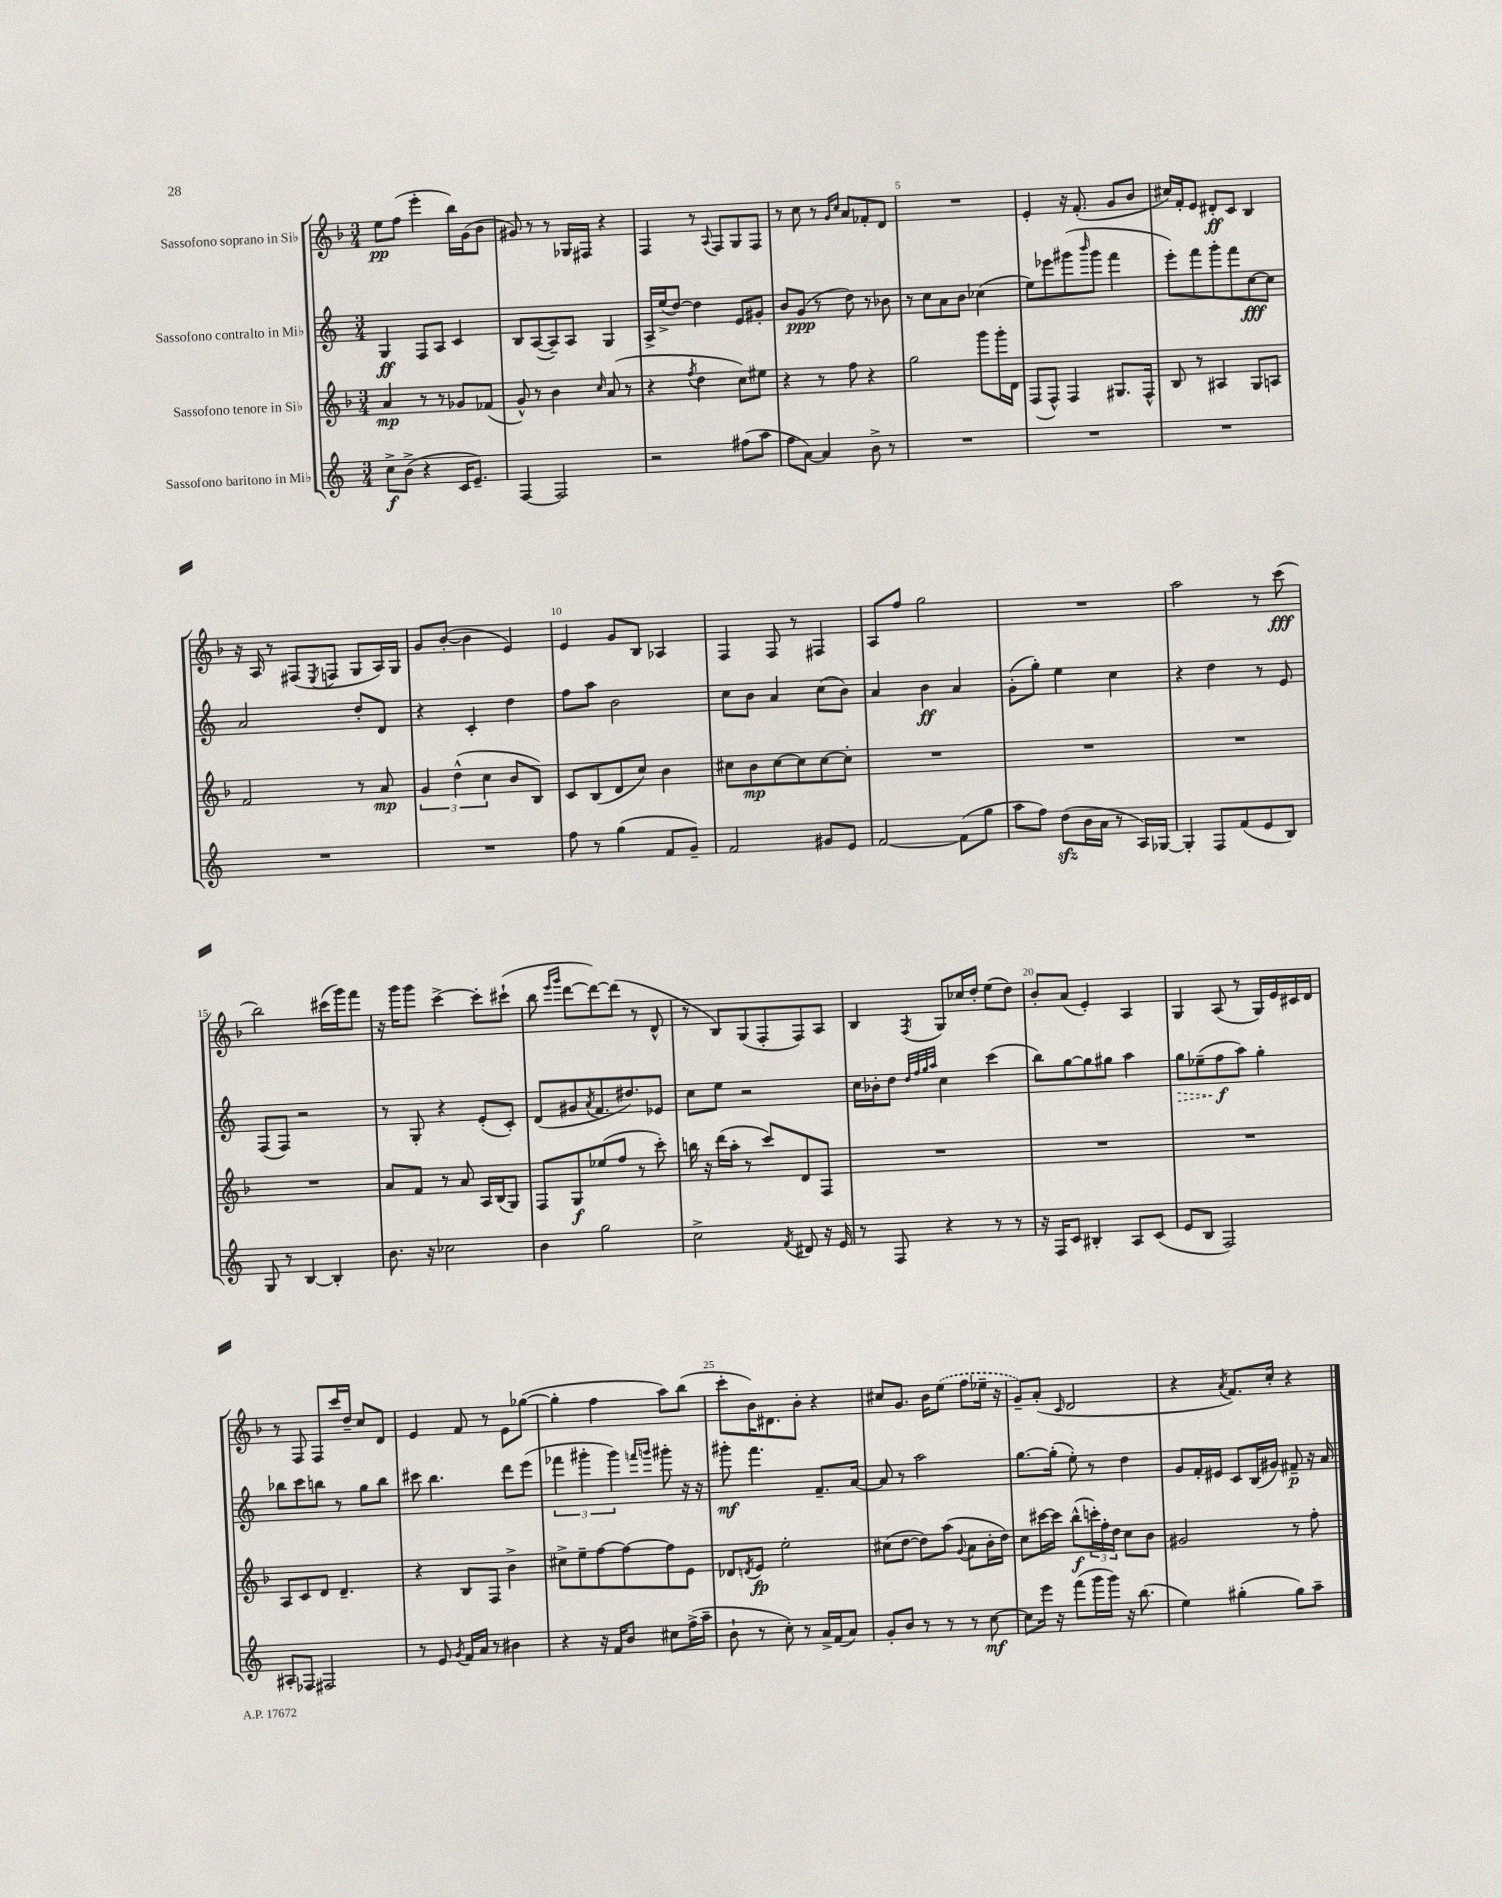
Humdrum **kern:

**kern	**dynam	**kern	**dynam	**kern	**dynam	**kern	**dynam
*part4	*part4	*part3	*part3	*part2	*part2	*part1	*part1
*staff4	*staff4	*staff3	*staff3	*staff2	*staff2	*staff1	*staff1
*I"Sassofono baritono in Mi♭	*	*I"Sassofono tenore in Si♭	*	*I"Sassofono contralto in Mi♭	*	*I"Sassofono soprano in Si♭	*
*clefG2	*	*clefG2	*	*clefG2	*	*clefG2	*
*k[]	*	*k[b-]	*	*k[]	*	*k[b-]	*
*M3/4	*	*M3/4	*	*M3/4	*	*M3/4	*
=1	=1	=1	=1	=1	=1	=1	=1
8cc^\L	f	4a/	mp	4G/	ff	8ee\L	pp
(8b^\J	.	.	.	.	.	(8ff\J	.
4r	.	8r	.	8F/L	.	4eee'\	.
.	.	8r	.	8A/J	.	.	.
16c/KL	.	8g-X/L	.	4c/	.	16bb-\LL)	.
8.e~/J)	.	.	.	.	.	(16g\J	.
.	.	(8f-X/J	.	.	.	8b-\J	.
=2	=2	=2	=2	=2	=2	=2	=2
[4F/	.	8g^^/)	.	8B/L	.	8g#X/)	.
.	.	8r	.	([8A/	.	8r	.
2F/]	.	4b-\	.	8A~/])	.	8r	.
.	.	.	.	8A/J	.	16G-X/LL	.
.	.	.	.	.	.	16F#X/JJ	.
.	.	16qqcc/	.	.	.	.	.
.	.	(8a/	.	4G/	.	4r	.
.	.	8r	.	.	.	.	.
=3	=3	=3	=3	=3	=3	=3	=3
2r	.	4r	.	16A^/LL	.	4F/	.
.	.	.	.	(16ee^/J	.	.	.
.	.	.	.	[8dd/J)	.	.	.
.	.	8qff/	.	.	.	.	.
.	.	4dd\	.	4dd\]	.	8r	.
.	.	.	.	.	.	8qqA/	.
.	.	.	.	.	.	8F/L	.
(8ff#X\L	.	8cc\L)	.	8e/L	.	8G/	.
8aa\J	.	8ee#X\J	.	8g#X'/J	.	8F/J	.
=4	=4	=4	=4	=4	=4	=4	=4
8ff\L	.	4r	.	8b/L	.	8r	.
[8a\J)	.	.	.	(8g/J	ppp	8cc\	.
4a/]	.	8r	.	8r	.	8r	.
.	.	.	.	.	.	16qqg/LL	.
.	.	.	.	.	.	16qqcc/JJ	.
.	.	8ff\	.	8dd\)	.	8a/L	.
8b^\	.	4r	.	8r	.	8f-X'/	.
8r	.	.	.	8b-X\	.	8d/J	.
=5	=5	=5	=5	=5	=5	=5	=5
2.r	.	2gg\	.	8r	.	2.r	.
.	.	.	.	8cc\L	.	.	.
.	.	.	.	8a\	.	.	.
.	.	.	.	8b\J	.	.	.
.	.	8ggg\L	.	(4cc-X\	.	.	.
.	.	16ggg'\L	.	.	.	.	.
.	.	16d\JJ	.	.	.	.	.
=6	=6	=6	=6	=6	=6	=6	=6
2.r	.	(8F/L	.	8ee\L)	.	4e'/	.
.	.	8F^^/J)	.	8eee-X\	.	.	.
.	.	4F/	.	(8ggg#X\	.	16r	.
.	.	.	.	.	.	(8.f'/	.
.	.	.	.	16qqbbb/	.	.	.
.	.	.	.	8ggg#\J	.	.	.
.	.	8.G#X/L	.	4fff\	.	8g/L	.
.	.	.	.	.	.	8b-/J	.
.	.	16F^^/Jk	.	.	.	.	.
=7	=7	=7	=7	=7	=7	=7	=7
2.r	.	8B-/	.	8eee'\L)	.	16cc#X/LL)	.
.	.	.	.	.	.	16f'/J	.
.	.	8r	.	8fff\	.	8e/J	.
.	.	4A#X/	.	8ggg'\	.	8d#X'/L	ff
.	.	.	.	8fff\	.	8c/J	.
.	.	8G/L	.	[8cc\	fff	4B-/	.
.	.	8An/J	.	8cc\J]	.	.	.
!!LO:LB:g=z
=8	=8	=8	=8	=8	=8	=8	=8
2.r	.	2f/	.	2a/	.	16r	.
.	.	.	.	.	.	16A/	.
.	.	.	.	.	.	8r	.
.	.	.	.	.	.	(8F#X/L	.
.	.	.	.	.	.	8qE/	.
.	.	.	.	.	.	8Fn/J	.
.	.	8r	.	8dd'/L	.	8G/L	.
.	.	8a/	mp	8d/J	.	16A/L)	.
.	.	.	.	.	.	16G/JJ	.
=9	=9	=9	=9	=9	=9	=9	=9
2.r	.	6g/	.	4r	.	8g/L	.
.	.	.	.	.	.	([8b-'/J	.
.	.	(6dd^^\	.	.	.	.	.
.	.	.	.	4c'/	.	4b-\]	.
.	.	6cc\	.	.	.	.	.
.	.	8b-/L	.	4dd\	.	4e/)	.
.	.	8B-/J)	.	.	.	.	.
=10	=10	=10	=10	=10	=10	=10	=10
8ff\	.	8c/L	.	8ff\L	.	4e/	.
8r	.	(8B-/	.	8aa\J	.	.	.
(4gg\	.	8d/	.	2b\	.	8g/L	.
.	.	8cc/J)	.	.	.	8B-/J	.
8f/L	.	4b-\	.	.	.	4A-X/	.
8g~/J)	.	.	.	.	.	.	.
=11	=11	=11	=11	=11	=11	=11	=11
2f/	.	8cc#X\L	.	8cc\L	.	4F/	.
.	.	8b-\	mp	8b\J	.	.	.
.	.	[8cc#\	.	4a/	.	8F/	.
.	.	8cc#\]	.	.	.	8r	.
8g#X/L	.	[8cc#\	.	(8cc\L	.	4F#X/	.
8e/J	.	8cc#'\J]	.	8b\J)	.	.	.
=12	=12	=12	=12	=12	=12	=12	=12
[2f/	.	2.r	.	4a/	.	8A/L	.
.	.	.	.	.	.	8ff/J	.
.	.	.	.	4b\	ff	2gg\	.
(8f\L]	.	.	.	4a/	.	.	.
8gg\J	.	.	.	.	.	.	.
=13	=13	=13	=13	=13	=13	=13	=13
8aa\L	.	2.r	.	(8g'\L	.	2.r	.
8ff\J)	.	.	.	8gg'\J)	.	.	.
(8ddzz\L	.	.	.	4ee\	.	.	.
16b\L	.	.	.	.	.	.	.
16a\JJ	.	.	.	.	.	.	.
8r	.	.	.	4cc\	.	.	.
16A/LL)	.	.	.	.	.	.	.
[16G-X/JJ	.	.	.	.	.	.	.
=14	=14	=14	=14	=14	=14	=14	=14
4G-'/]	.	2.r	.	4r	.	2aa\	.
8F/L	.	.	.	4dd\	.	.	.
(8f/	.	.	.	.	.	.	.
8e/	.	.	.	8r	.	8r	.
8B/J)	.	.	.	8e/	.	(8ccc\	fff
!!LO:LB:g=z
=15	=15	=15	=15	=15	=15	=15	=15
8G/	.	2.r	.	(8F/L	.	2bb-\)	.
8r	.	.	.	8F/J)	.	.	.
[4B/	.	.	.	2r	.	.	.
4B'/]	.	.	.	.	.	(16ccc#X\LL	.
.	.	.	.	.	.	16ggg\J)	.
.	.	.	.	.	.	8fff\J	.
=16	=16	=16	=16	=16	=16	=16	=16
8.b\	.	8a/L	.	8r	.	16r	.
.	.	.	.	.	.	16ggg\KL	.
.	.	8f/J	.	8G'/	.	8ggg\J	.
16r	.	.	.	.	.	.	.
2cc-X\	.	8r	.	4r	.	[4ccc^\	.
.	.	8a/	.	.	.	.	.
.	.	16A/LL	.	(8e'/L	.	8ccc'\L]	.
.	.	(16B-/J	.	.	.	.	.
.	.	8G/J)	.	8c'/J)	.	(8ccc#X`\J	.
=17	=17	=17	=17	=17	=17	=17	=17
4b\	.	8F/L	.	(8d/L	.	8bb-\	.
.	.	.	.	.	.	16qqeee/LL	.
.	.	.	.	.	.	16qqggg/JJ	.
.	.	8G/	f	8g#X/	.	[8ddd\L	.
.	.	.	.	8qa/	.	.	.
2gg\	.	(8ee-X/	.	8.f/	.	8ddd\_)	.
.	.	8ff/J	.	.	.	(8ddd\J]	.
.	.	.	.	8.dd#X/)	.	.	.
.	.	8r	.	.	.	8r	.
.	.	8ccc'\)	.	8e-X/J	.	8d^^/	.
=18	=18	=18	=18	=18	=18	=18	=18
2cc^\	.	16bbn\	.	8cc\L	.	8r	.
.	.	16r	.	.	.	.	.
.	.	(16ddd\LL	.	8ee\J	.	8B-/L)	.
.	.	16aa'\JJ	.	.	.	.	.
.	.	8r	.	2r	.	(8G/	.
.	.	8ccc/L)	.	.	.	8F'/	.
8qf/	.	.	.	.	.	.	.
8d#X/	.	8d/	.	.	.	8F/)	.
16r	.	8F/J	.	.	.	8A/J	.
16e/	.	.	.	.	.	.	.
=19	=19	=19	=19	=19	=19	=19	=19
8r	.	2.r	.	16cc\LL	.	4B-/	.
.	.	.	.	16b-X'\J	.	.	.
8F/	.	.	.	8dd\J	.	.	.
.	.	.	.	32qqdd/LLL	.	.	.
.	.	.	.	32qqff/	.	.	.
.	.	.	.	32qqgg/	.	.	.
.	.	.	.	32qqaa/JJJ	.	8qF/	.
4r	.	.	.	4cc\	.	8G/L	.
.	.	.	.	.	.	16cc-X/L	.
.	.	.	.	.	.	16dd'/JJ	.
8r	.	.	.	(4ccc\	.	(8ee\L	.
8r	.	.	.	.	.	8dd\J)	.
=20	=20	=20	=20	=20	=20	=20	=20
16r	.	2.r	.	8bb\L)	.	8b-'/L	.
16F/KL	.	.	.	.	.	.	.
8c/J	.	.	.	[8gg\	.	(8a/J	.
4B#X'/	.	.	.	8gg\]	.	4e'/)	.
.	.	.	.	8gg#X\J	.	.	.
8A/L	.	.	.	4aa\	.	4A/	.
(8c/J	.	.	.	.	.	.	.
=21	=21	=21	=21	=21	=21	=21	=21
!	!	!	!	!	!LO:HP:b	!	!
8e/L	.	2.r	.	8gg\L	>	4G/	.
8B/J	.	.	.	(8ee-X~\	.	.	.
2F/)	.	.	.	8ff\	f	(8A/	.
.	.	.	.	8aa\J)	]	8r	.
.	.	.	.	4gg'\	.	16G/LL)	.
.	.	.	.	.	.	16e/	.
.	.	.	.	.	.	16c#X/	.
.	.	.	.	.	.	16d/JJ	.
!!LO:LB:g=z
=22	=22	=22	=22	=22	=22	=22	=22
8A#X'/L	.	8A/L	.	8bb-X\L	.	8r	.
8F-X/J	.	8c/	.	8ccc\	.	8F/	.
2F#X/	.	8d/J	.	8bbn\J	.	8F/L	.
.	.	4.d~/	.	8r	.	16ccc/L	.
.	.	.	.	.	.	16dd~/JJ	.
.	.	.	.	8gg\L	.	8cc/L	.
.	.	.	.	8bb\J	.	8d/J	.
=23	=23	=23	=23	=23	=23	=23	=23
8r	.	4r	.	8ccc#X\	.	4e/	.
8e/	.	.	.	4.bb\	.	.	.
8qg/	.	.	.	.	.	.	.
16f/LL	.	8B-/L	.	.	.	8f/	.
16a/JJ	.	.	.	.	.	.	.
8r	.	8F/J	.	.	.	8r	.
4b#X\	.	4b-^\	.	8ddd\L	.	8e\L	.
.	.	.	.	(8eee\J	.	([8gg-X\J	.
=24	=24	=24	=24	=24	=24	=24	=24
4r	.	8cc#X^\L	.	6fff-X\	.	4gg-'\]	.
.	.	8ee~\	.	.	.	.	.
.	.	.	.	6ggg#X'\	.	.	.
16r	.	[8ff\	.	.	.	4ff\	.
16f/KL	.	.	.	.	.	.	.
.	.	.	.	6ggg#\)	.	.	.
8b/J	.	8ff\_	.	.	.	.	.
.	.	.	.	16qqfffn/LL	.	.	.
.	.	.	.	16qqgggn/JJ	.	.	.
8cc#X\L	.	8ff\]	.	8ggg#X'\	.	8aa\L)	.
(16ff^\L	.	8e\J	.	16r	.	(8bb-\J	.
16aa~\JJ	.	.	.	16r	.	.	.
=25	=25	=25	=25	=25	=25	=25	=25
8b`\	.	8d-X/L	.	8ggg#X'\	mf	8ccc'\L	.
.	.	8qdn/	.	.	.	.	.
8r	.	8e/J	fp	4.fff\	.	16b-\K)	.
.	.	.	.	.	.	8.d#X\	.
8cc'\)	.	2ee'\	.	.	.	.	.
8r	.	.	.	.	.	8b-'\J	.
16a^/LL	.	.	.	8.f~/L	.	4r	.
(16f/J	.	.	.	.	.	.	.
8a/J)	.	.	.	.	.	.	.
.	.	.	.	[16a/Jk	.	.	.
=26	=26	=26	=26	=26	=26	=26	=26
8g'/L	.	(8cc#X\L	.	8a/]	.	8cc#X/L	.
8b/J	.	[8dd\J	.	8r	.	8.g/J	.
8r	.	8dd\L])	.	2aa\	.	.	.
.	.	.	.	.	.	16b-\KL	.
8r	.	(8aa\J	.	.	.	(8ee\J	.
.	.	8qqg/	.	.	.	.	.
8r	.	8a\L	.	.	.	8ff\L	.
[8cc\	mf	16b-'\L	.	.	.	16ee-X~\Jk	.
.	.	16dd\JJ)	.	.	.	16r	.
=27	=27	=27	=27	=27	=27	=27	=27
8cc\L]	.	8cc\L	.	[8.gg\L	.	8g~/L)	.
16eee\Jk	.	[16ccc#X\L	.	.	.	(8a'/J	.
16r	.	16ccc#\JJ]	.	(16gg'\Jk]	.	.	.
.	.	.	.	.	.	16qqc/	.
(8fff\L	.	(8bb-^^\L	f	8ee'\)	.	2d/	.
16ggg\L	.	24cccn'\L)	.	8r	.	.	.
.	.	24ff'\	.	.	.	.	.
16ggg\JJ)	.	.	.	.	.	.	.
.	.	24dd\JJ	.	.	.	.	.
16r	.	8cc\L	.	4dd\	.	.	.
(8.bb\	.	.	.	.	.	.	.
.	.	8b-\J	.	.	.	.	.
=28	=28	=28	=28	=28	=28	=28	=28
4ee\)	.	2g#X/	.	8g/L	.	4r	.
.	.	.	.	16f'/L	.	.	.
.	.	.	.	16e#X/JJ	.	.	.
.	.	.	.	.	.	8qa/	.
(4gg#X'\	.	.	.	8c/L	.	8.f/L)	.
.	.	.	.	(16B/L	.	.	.
.	.	.	.	16g#X/JJ)	.	16cc'/Jk	.
8gg#\L)	.	8r	.	8f#X~/	p	4r	.
8aa~\J	.	8ff'\	.	16r	.	.	.
.	.	.	.	16a/	.	.	.
==	==	==	==	==	==	==	==
*-	*-	*-	*-	*-	*-	*-	*-
